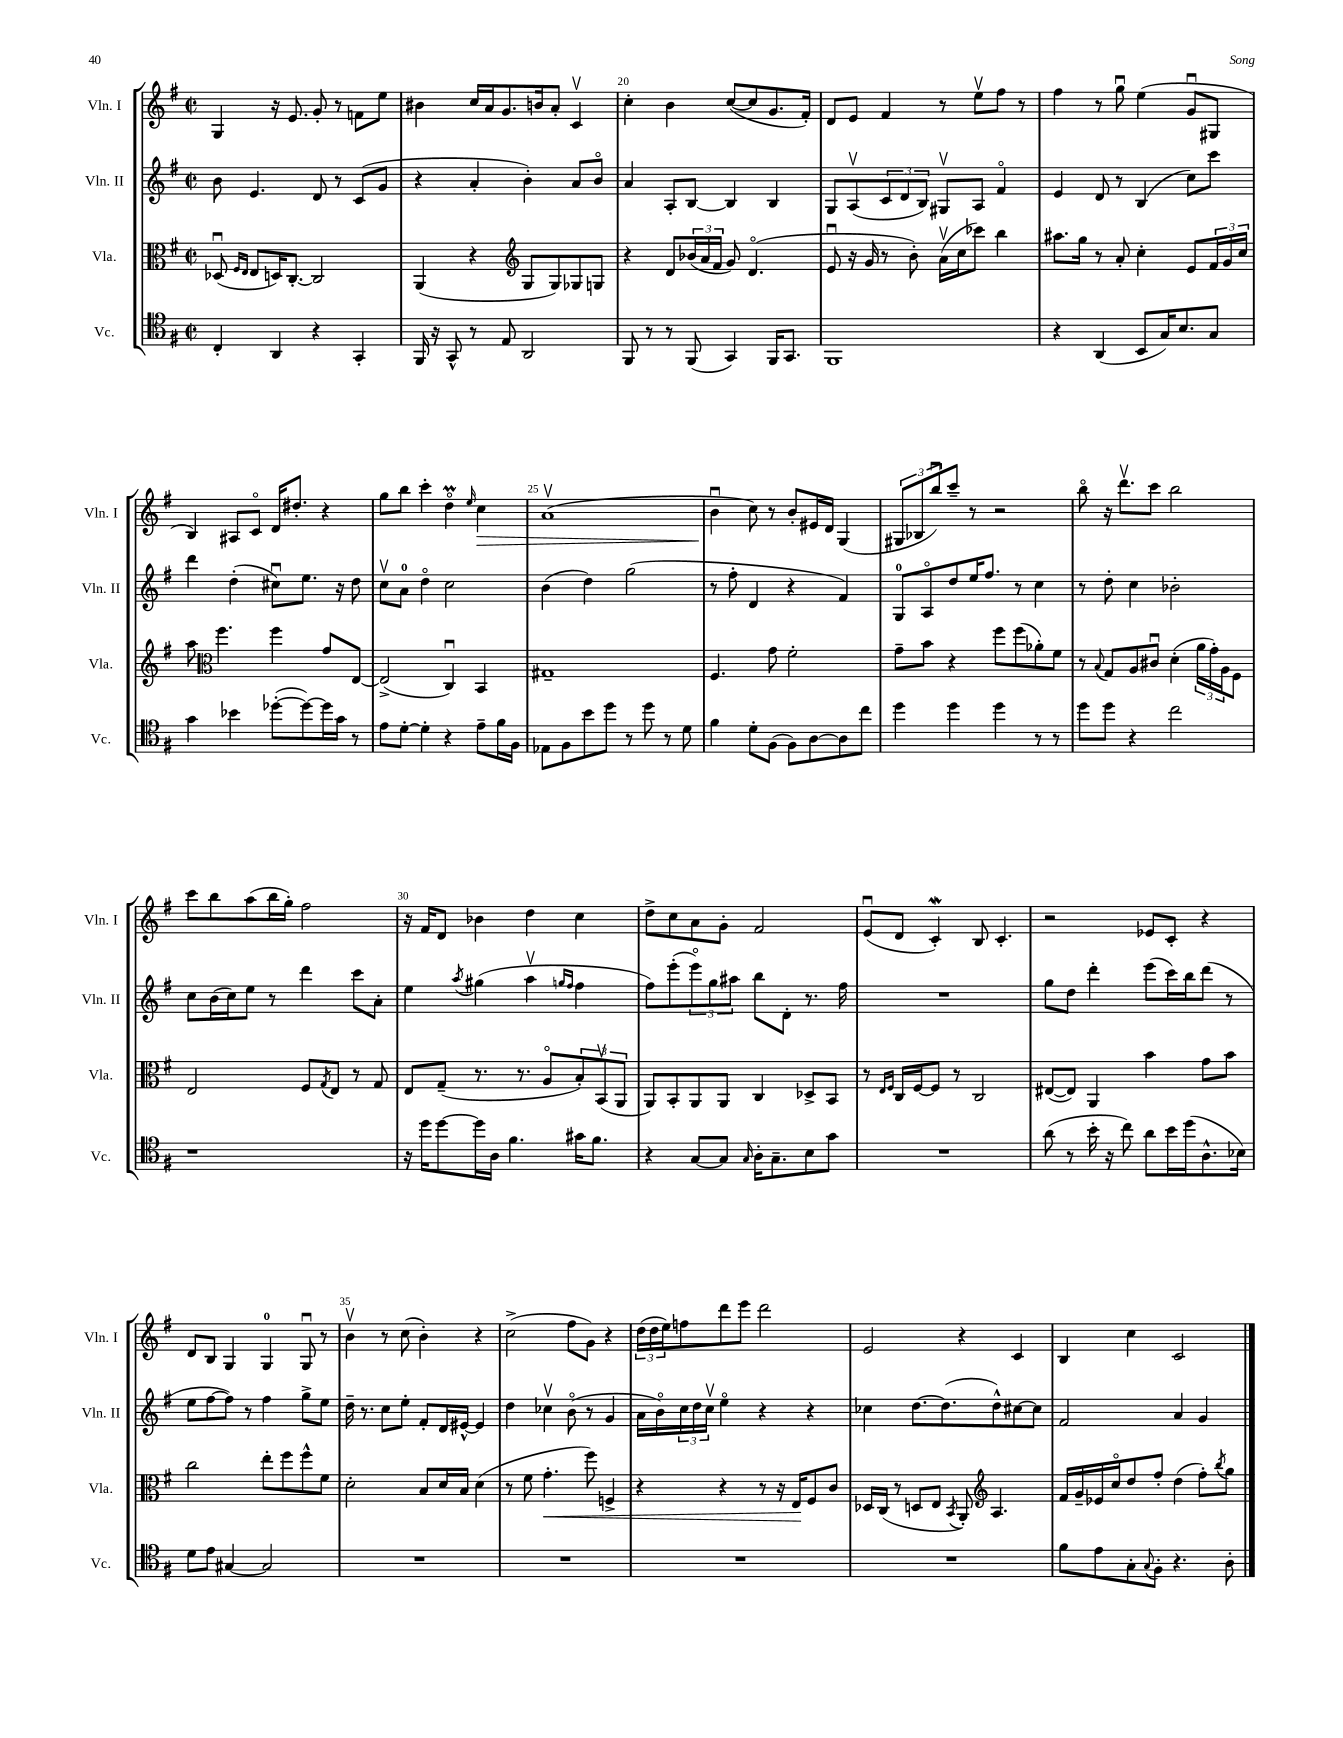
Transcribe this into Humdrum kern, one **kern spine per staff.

**kern	**kern	**dynam	**kern	**kern	**dynam
*part4	*part3	*part3	*part2	*part1	*part1
*staff4	*staff3	*staff3	*staff2	*staff1	*staff1
*I"Vc.	*I"Vla.	*	*I"Vln. II	*I"Vln. I	*
*I'Vc.	*I'Vla.	*	*I'Vln. II	*I'Vln. I	*
*clefC4	*clefC3	*	*clefG2	*clefG2	*
*k[f#]	*k[f#]	*	*k[f#]	*k[f#]	*
*M2/2	*M2/2	*	*M2/2	*M2/2	*
*met(c|)	*met(c|)	*	*met(c|)	*met(c|)	*
=18	=18	=18	=18	=18	=18
4C'/	(8D-Xu/	.	8b\	4G/	.
.	16qqF#/LL	.	.	.	.
.	16qqE/JJ	.	.	.	.
.	8E/L	.	4.e/	.	.
4AA/	16Dn/K)	.	.	16r	.
.	[8.C'/J	.	.	8.e/	.
4r	2C/]	.	8d/	8g'/	.
.	.	.	8r	8r	.
4GG'/	.	.	(8c/L	8fn\L	.
.	.	.	8g/J	8ee\J	.
=19	=19	=19	=19	=19	=19
16FF#/	(4AA/	.	4r	4b#X\	.
16r	.	.	.	.	.
8GG^^/	.	.	.	.	.
8r	4r	.	4a'/	16cc/LL	.
.	.	.	.	16a/J	.
8E/	.	.	.	8.g/	.
*	*clefG2	*	*	*	*
2AA/	8G/L	.	4b'\)	.	.
.	.	.	.	16bn/k	.
.	8G/)	.	.	8a'/J	.
.	8G-X/	.	8a/L	4cv/	.
.	8Gn/J	.	8b/J	.	.
=20	=20	=20	=20	=20	=20
8FF#/	4r	.	4a/	4cc'\	.
8r	.	.	.	.	.
8r	8d/L	.	8A'/L	4b\	.
(8FF#/	(24b-X/L	.	[8B/J	.	.
.	24a/	.	.	.	.
.	24f#/JJ	.	.	.	.
4GG/)	8g/)	.	4B/]	([8cc/L	.
.	(4.d/	.	.	8cc/]	.
16FF#/KL	.	.	4B/	8.g/	.
8.GG/J	.	.	.	.	.
.	.	.	.	16f#'/Jk)	.
=21	=21	=21	=21	=21	=21
1FF#	8eu/	.	8G/L	8d/L	.
.	16r	.	(8Av/	8e/J	.
.	16g/	.	.	.	.
.	8r	.	12c/	4f#/	.
.	.	.	12d/	.	.
.	8b'\)	.	.	.	.
.	.	.	12B/J)	.	.
.	(16av\LL	.	8G#Xv/L	8r	.
.	16cc\J	.	.	.	.
.	8ccc-X\J)	.	8A/J	8eev\L	.
.	4bb\	.	4f#/	8ff#\J	.
.	.	.	.	8r	.
=22	=22	=22	=22	=22	=22
4r	8.aa#X\L	.	4e/	4ff#\	.
.	16gg\Jk	.	.	.	.
(4AA/	8r	.	8d/	8r	.
.	8a'/	.	8r	8ggu\	.
8BB/L	4cc'\	.	(4B/	(4ee\	.
16G/K)	.	.	.	.	.
8.B/	.	.	.	.	.
.	8e/L	.	8cc\L)	8gu/L	.
8G/J	24f#/L	.	8ccc\J	8G#X/J	.
.	24g/	.	.	.	.
.	24cc/JJ	.	.	.	.
!!LO:LB:g=z
=23	=23	=23	=23	=23	=23
4g\	8aa\	.	4ddd\	4B/)	.
*	*clefC3	*	*	*	*
.	4.ff#\	.	.	.	.
4b-X\	.	.	(4dd'\	8A#X/L	.
.	.	.	.	8c/J	.
([8dd-X'\L	4ff#\	.	8cc#Xu\L)	16d/KL	.
.	.	.	.	8.dd#X'/J	.
8dd-\_)	.	.	8.ee\J	.	.
16dd-\L]	8g/L	.	.	4r	.
16g\JJ	.	.	16r	.	.
8r	[8E/J	.	8dd\	.	.
=24	=24	=24	=24	=24	=24
8e\L	(2E^/]	.	8ccv\L	8gg\L	.
[8d'\J	.	.	8a\J	8bb\J	.
4d'\]	.	.	4dd\	4ccc'\	.
4r	4Cu/)	.	2cc\	4ddM\	.
.	.	.	.	16qqee/	.
!	!	!	!	!	!LO:HP:b
8e~\L	4BB/	.	.	4cc\	>
16f#\L	.	.	.	.	.
16F#\JJ	.	.	.	.	.
=25	=25	=25	=25	=25	=25
8E-X\L	1G#X~	.	(4b\	(1av	.
8F#\	.	.	.	.	.
8b\	.	.	4dd\)	.	.
8dd\J	.	.	.	.	.
8r	.	.	(2gg\	.	.
8dd\	.	.	.	.	.
8r	.	.	.	.	.
8d\	.	.	.	.	.
=26	=26	=26	=26	=26	=26
4f#\	4.F#/	.	8r	4bu\	.
.	.	.	8ff#'\	.	.
8d'\L	.	.	4d/	8cc\)	]
(8F#\J	8g\	.	.	8r	.
8F#\L)	2f#'\	.	4r	8b'/L	.
[8A\	.	.	.	16e#X/L	.
.	.	.	.	16d/JJ	.
8A\]	.	.	4f#/)	(4G/	.
8cc\J	.	.	.	.	.
=27	=27	=27	=27	=27	=27
4dd\	8g~\L	.	8G/L	12G#X/L	.
.	.	.	.	12B-X/	.
.	8b\J	.	8A/	.	.
.	.	.	.	12bbu/)	.
4dd\	4r	.	8dd/	8ccc~/J	.
.	.	.	16ee/K	8r	.
.	.	.	8.ff#/J	.	.
4dd\	8ff#\L	.	.	2r	.
.	(8ff#\	.	8r	.	.
8r	8a-X'\)	.	4cc\	.	.
8r	8f#\J	.	.	.	.
=28	=28	=28	=28	=28	=28
8dd\L	8r	.	8r	8bb\	.
.	8qqB/	.	.	.	.
8dd\J	8G/L	.	8dd'\	16r	.
.	.	.	.	8.dddv\L	.
4r	8A/	.	4cc\	.	.
.	8c#Xu/J	.	.	8ccc\J	.
2cc\	(4d'\	.	2b-X'\	2bb\	.
.	24a\LL	.	.	.	.
.	24g'\)	.	.	.	.
.	24A\J	.	.	.	.
.	8F#\J	.	.	.	.
!!LO:LB:g=z
=29	=29	=29	=29	=29	=29
1r	2E/	.	8cc\L	8ccc\L	.
.	.	.	(16b\L	8bb\	.
.	.	.	16cc\J)	.	.
.	.	.	8ee\J	(8aa\	.
.	.	.	8r	16bb\L	.
.	.	.	.	16gg'\JJ)	.
.	8F#/L	.	4ddd\	2ff#\	.
.	8qG/	.	.	.	.
.	8E/J	.	.	.	.
.	8r	.	8ccc\L	.	.
.	8G/	.	8a'\J	.	.
=30	=30	=30	=30	=30	=30
16r	8E/L	.	4ee\	16r	.
16dd\KL	.	.	.	16f#/KL	.
[8dd\	(8G~/J	.	.	8d/J	.
.	.	.	8qaa/	.	.
16dd\L]	8.r	.	(4gg#X\	4b-X\	.
16A\JJ	.	.	.	.	.
4.f#\	.	.	.	.	.
.	8.r	.	.	.	.
.	.	.	4aav\	4dd\	.
.	8A/L	.	.	.	.
.	.	.	16qqggn/LL	.	.
.	.	.	16qqff#/JJ	.	.
16g#X\KL	12B'/)	.	4ff#\	4cc\	.
8.f#\J	.	.	.	.	.
.	(12BBv/	.	.	.	.
.	12AA/J	.	.	.	.
=31	=31	=31	=31	=31	=31
4r	8AA/L)	.	8ff#\L)	8dd^\L	.
.	8BB'/	.	(8eee'\	8cc\	.
[8G/L	8AA/	.	12eee\)	8a\	.
.	.	.	12gg\	.	.
8G/J]	8AA/J	.	.	8g'\J	.
.	.	.	12aa#X\J	.	.
16qqG/	.	.	.	.	.
16A'\KL	4C/	.	8bb\L	2f#/	.
8.G~\	.	.	.	.	.
.	.	.	8d'\J	.	.
8B\	8D-X^/L	.	8.r	.	.
8g\J	8BB/J	.	.	.	.
.	.	.	16ff#\	.	.
=32	=32	=32	=32	=32	=32
1r	8r	.	1r	(8eu/L	.
.	16qqE/LL	.	.	.	.
.	16qqF#/JJ	.	.	.	.
.	16C/LL	.	.	8d/J	.
.	[16F#/J	.	.	.	.
.	8F#/J]	.	.	4cw'/)	.
.	8r	.	.	.	.
.	2C/	.	.	8B/	.
.	.	.	.	4.c'/	.
=33	=33	=33	=33	=33	=33
(8a\	([8E#X/L	.	8gg\L	2r	.
8r	8E#/J])	.	8dd\J	.	.
16b'\	4AA/	.	4ddd'\	.	.
16r	.	.	.	.	.
8cc\)	.	.	.	.	.
8a\L	4b\	.	(8eee\L	8e-X/L	.
16b\L	.	.	16ccc\L)	8c'/J	.
(16dd\J	.	.	16bb\J	.	.
8.A^^\	8g\L	.	(8ddd\J	4r	.
.	8b\J	.	8r	.	.
16B-X\Jk)	.	.	.	.	.
!!LO:LB:g=z
=34	=34	=34	=34	=34	=34
8d\L	2cc\	.	8ee\L	8d/L	.
8e\J	.	.	[8ff#\	8B/J	.
[4G#X/	.	.	8ff#\J])	4G/	.
.	.	.	8r	.	.
2G#/]	8ee'\L	.	4ff#\	4G/	.
.	8ff#\	.	.	.	.
.	8ff#^^\	.	8gg^\L	8Gu/	.
.	8f#\J	.	8ee\J	8r	.
=35	=35	=35	=35	=35	=35
1r	2d'\	.	16dd~\	4bv\	.
.	.	.	8.r	.	.
.	.	.	8cc\L	8r	.
.	.	.	8ee'\J	(8cc\	.
.	8B/L	.	8f#'/L	4b'\)	.
.	16d/L	.	16d/L	.	.
.	16B/JJ	.	[16e#X^^/JJ	.	.
.	(4d\	.	4e#/]	4r	.
=36	=36	=36	=36	=36	=36
1r	8r	.	4dd\	(2cc^\	.
.	8f#\	.	.	.	.
!	!	!LO:HP:b	!	!	!
.	4.g'\	<	4cc-Xv\	.	.
.	.	.	(8b\	8ff#\L	.
.	8ff#\)	.	8r	8g\J)	.
.	4Fn^/	.	4g/	4r	.
=37	=37	=37	=37	=37	=37
1r	4r	.	16a\LL	(24dd\LL	.
.	.	.	.	24dd\	.
.	.	.	16b\)	.	.
.	.	.	.	24ee\J)	.
.	.	.	24cc\	8ffn\	.
.	.	.	24dd\	.	.
.	.	.	24ccv\JJ	.	.
.	4r	.	4ee\	8ddd\	.
.	.	.	.	8eee\J	.
.	8r	.	4r	2ddd\	.
.	16r	.	.	.	.
.	16E/KL	.	.	.	.
.	8F#/	[	4r	.	.
.	8c/J	.	.	.	.
=38	=38	=38	=38	=38	=38
1r	16D-X/LL	.	4cc-X\	2e/	.
.	(16C/JJ	.	.	.	.
.	8r	.	.	.	.
.	8Dn/L	.	[8.dd\L	.	.
.	8E/J	.	.	.	.
.	.	.	(8.dd\]	.	.
.	8qBB/	.	.	.	.
.	8AA'/)	.	.	4r	.
*	*clefG2	*	*	*	*
.	4.A/	.	8dd^^\)	.	.
.	.	.	[8cc#X\	4c/	.
.	.	.	8cc#\J]	.	.
=39	=39	=39	=39	=39	=39
8f#\L	16f#/LL	.	2f#/	4B/	.
.	16g~/	.	.	.	.
8e\	16e-X/	.	.	.	.
.	16cc/J	.	.	.	.
8G'\	8dd/	.	.	4cc\	.
8qqG/	.	.	.	.	.
8F#'\J	8ff#'/J	.	.	.	.
4.r	(4dd\	.	4a/	2c/	.
.	8ff#'\L)	.	4g/	.	.
.	8qbb/	.	.	.	.
8A'\	8gg\J	.	.	.	.
==	==	==	==	==	==
*-	*-	*-	*-	*-	*-
